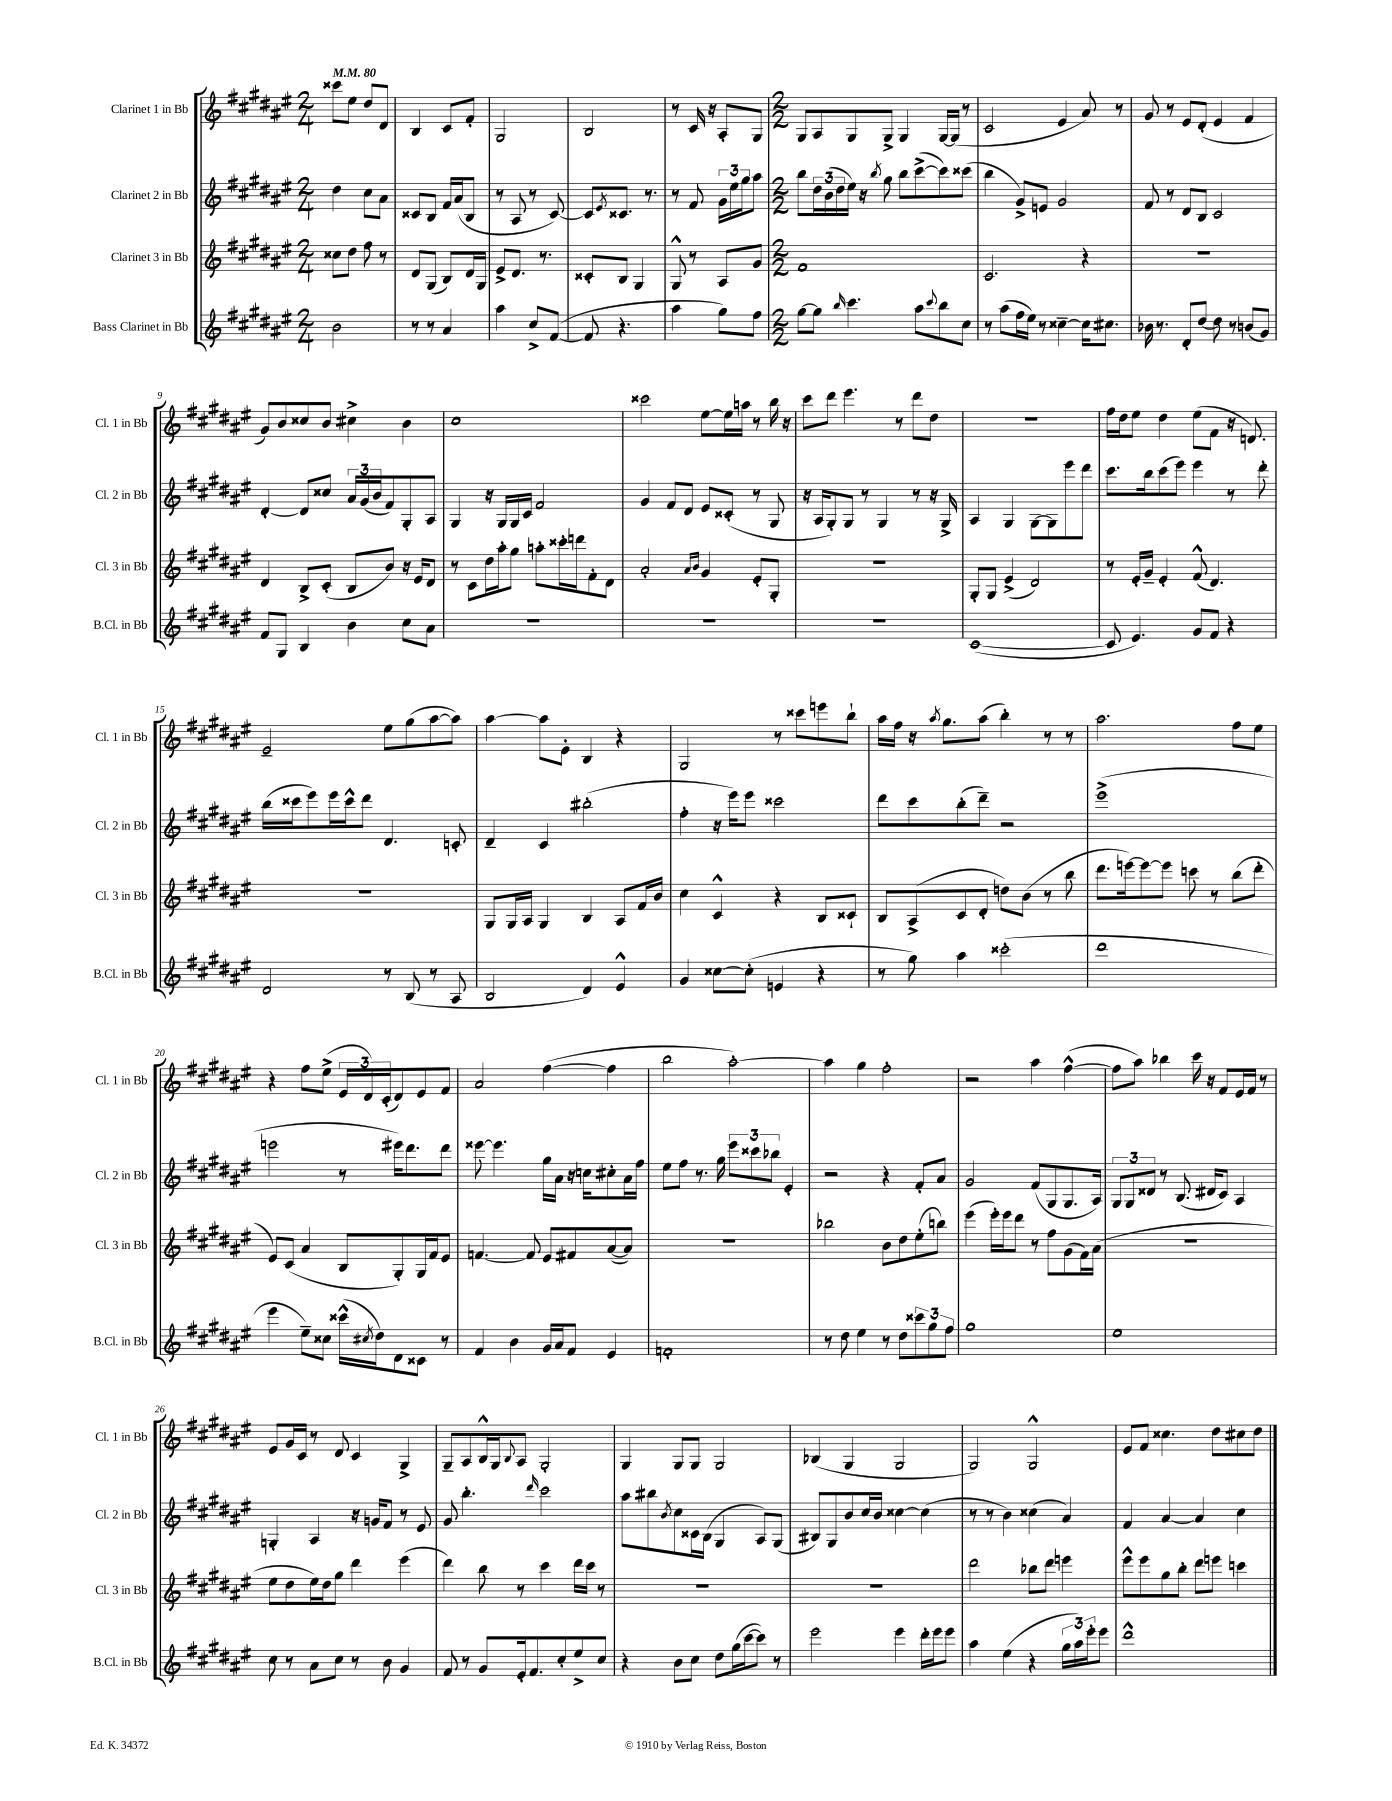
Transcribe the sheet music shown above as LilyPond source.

<<
\new StaffGroup <<
\new Staff = "s0" \with { instrumentName = "Clarinet 1 in Bb" shortInstrumentName = "Cl. 1 in Bb" } {
    \clef treble \key fis \major \numericTimeSignature \time 2/4 \tempo 4 = 80
    cisis'''8 eis''8 dis''8 dis'8 |
    b4 cis'8 fis'8-. |
    gis2 |
    b2 |
    r8 cis'16 r16 ais8-. gis8 |
    \numericTimeSignature \time 2/2 gis8 ais8 gis8 gis8-> gis4 gis16~ gis16( r8 |
    cis'2 eis'4 ais'8) r8 |
    gis'8 r8 eis'8 dis'8-.( eis'4 fis'4 |
    gis'8) b'8 cisis''8 b'8 cis''4-> b'4 |
    cis''1 |
    cisis'''2 eis''8~ eis''16 a''16 r8 b''16 r16 |
    cis'''8 dis'''8 eis'''4. r8 dis'''8 dis''8 |
    R1 |
    fis''16 dis''16 eis''8 dis''4 eis''8( fis'8 r16 d'8.) |
    eis'2-- eis''8 gis''8( ais''8~ ais''8) |
    ais''4~ ais''8 eis'8-. b4 r4 |
    gis2 r8 cisis'''8 e'''8 b''8-! |
    ais''16 fis''16 r16 \acciaccatura { ais''8 } gis''8. ais''8( b''4-.) r8 r8 |
    ais''2. fis''8 eis''8 |
    r4 fis''8 eis''8->( \tuplet 3/2 { eis'16 dis'16) cis'16-.( } dis'8) eis'8 fis'8 |
    ais'2 fis''4~( fis''4 |
    b''2 ais''2~-.) |
    ais''4 gis''4 fis''2-. |
    r2 ais''4 fis''4~-^( |
    fis''8 ais''8) bes''4 cis'''16 r16 fis'8 eis'16 fis'16 r8 |
    eis'8 gis'16 cis'16 r8 dis'8 cis'4 gis4-> |
    gis8-- ais8 b16-^ gis16 \appoggiatura { b8 } ais8 gis2-. |
    gis4 gis8 gis8 gis2 |
    bes4( gis4 gis2 |
    gis2) gis2-^ |
    eis'8 fis'8 cisis''4. dis''8 cis''8 dis''8 \bar "|." |
}
\new Staff = "s1" \with { instrumentName = "Clarinet 2 in Bb" shortInstrumentName = "Cl. 2 in Bb" } {
    \clef treble \key fis \major \numericTimeSignature \time 2/4
    dis''4 cis''8 ais'8 |
    cisis'8 b8 fis'16 ais'16( b8 |
    r8 ais8 r8 cis'8~) |
    cis'8 \acciaccatura { eis'8 } cisis'8. r8. |
    r8 fis'8 \tuplet 3/2 { gis'16 eis''16 gis''16 } ais''8 |
    \numericTimeSignature \time 2/2 b''8 \tuplet 3/2 { dis''16 b'16( dis''16 } eis''16) r16 \acciaccatura { b''8 } gis''8 b''8 cis'''8~->( cis'''8) cisis'''8( |
    b''4 gis'8->) e'8 gis'2 |
    fis'8 r8 dis'8 b8 cis'2 |
    dis'4~-. dis'8 cisis''8 \tuplet 3/2 { ais'16 gis'16( b'16 } fis'8) gis8-. ais8 |
    gis4 r16 gis16 gis16 cis'16 fis'2 |
    gis'4 fis'8 dis'8 eis'8 cisis'8-.( r8 gis8 |
    r16 ais16 gis8-.) gis8 r8 gis4 r8 r16 gis16-> |
    ais4 gis4 gis8~ gis8 eis'''8 dis'''8 |
    cis'''8. b''16 cis'''8( eis'''8) eis'''4 r8 dis'''8-. |
    b''16( cisis'''16 eis'''8) eis'''16 cisis'''16-^ dis'''8 dis'4. c'8-. |
    dis'4-- cis'4 bis''2-.( |
    fis''4-. r16 eis'''16) eis'''8 cisis'''2 |
    dis'''8 cis'''8 b''8-.( dis'''8--) r2 |
    eis'''1->( |
    e'''2 r8 eis'''16) dis'''8. dis'''8 |
    eisis'''8~ eisis'''4. gis''16 ais'16 r16 c''16 cis''8-. ais'16 fis''16 |
    eis''8 fis''8 r8. gis''16 \tuplet 3/2 { eis'''8 cisis'''8 bes''8 } eis'4-. |
    r2 r4 fis'8-. ais'8 |
    gis'2 fis'8( gis8 gis8. ais16) |
    \tuplet 3/2 { gis8 gis8 disis'8 } r8 b8.( dis'16 cis'8) ais4 |
    g4-. ais4 r16 g'16 fis'8 r8 eis'8 |
    gis'8 b''4.-. \grace { dis'''16 } cis'''2 |
    ais''8 bis''8 \acciaccatura { b'8 } cis''8 cisis'16 b16( gis4 ais8) gis8( |
    bis8) gis8 b'8 cis''16 b'16 cisis''4~ cisis''4( |
    r8 r8 b'4) cisis''4( ais'4) |
    fis'4 ais'4~ ais'4 cis''4 \bar "|." |
}
\new Staff = "s2" \with { instrumentName = "Clarinet 3 in Bb" shortInstrumentName = "Cl. 3 in Bb" } {
    \clef treble \key fis \major \numericTimeSignature \time 2/4
    cisis''8 dis''8 fis''8 r8 |
    dis'8 gis8( b8) dis'16 gis16 |
    eis'8-> dis'8. r8. |
    cisis'8-. b8 gis4 |
    gis8-^ r8 ais8 gis'8 |
    \numericTimeSignature \time 2/2 fis'1 |
    cis'2. r4 |
    R1 |
    dis'4 b8-> cis'8-.( b8 b'8) r16 eis'16 dis'8 |
    r8 cis'8 dis''16 ais''16-. gis''8 a''8-. cisis'''16-. d'''16 fis'8-. dis'8 |
    ais'2-. \grace { ais'16 b'16 } gis'4 eis'8-. gis8-. |
    r1 |
    gis8-. gis8 eis'4->( dis'2) |
    r8 eis'16-. gis'16-- eis'4-. fis'8-^( dis'4.) |
    R1 |
    gis8 gis16 ais16 gis4 b4 ais8 fis'16 b'16 |
    cis''4 cis'4-^ r4 b8 cisis'8-! |
    b8 ais8->( cis'8 dis'8-. d''8) b'8( r8 b''8 |
    dis'''8. e'''16~) e'''8~ e'''8 c'''8 r8 b''8( dis'''8-. |
    eis'8) cis'8( ais'4 b8 gis8-.) gis16 fis'16 eis'8 |
    f'4.~ f'8 eis'8 fis'8 ais'8~( ais'8) |
    r1 |
    bes''2 b'8 dis''8 eis''8-.( b''8) |
    eis'''4( eis'''16-.) eis'''16 dis'''8 r8 fis''8 gis'8( fis'16) ais'16( |
    R1 |
    eis''8 dis''8 eis''16) dis''16 gis''8 dis'''4 eis'''4( |
    dis'''4) b''8 r8 cis'''4 dis'''16 cis'''16 r8 |
    R1 |
    R1 |
    dis'''2 bes''8 dis'''8 e'''4 |
    eis'''8-^ eis'''8 gis''8 b''8-. dis'''8 e'''8 c'''4 \bar "|." |
}
\new Staff = "s3" \with { instrumentName = "Bass Clarinet in Bb" shortInstrumentName = "B.Cl. in Bb" } {
    \clef treble \key fis \major \numericTimeSignature \time 2/4
    b'2 |
    r8 r8 ais'4 |
    ais''4 cis''8-> fis'8~( |
    fis'8 r4. |
    ais''4 gis''8) fis''8 |
    \numericTimeSignature \time 2/2 gis''8~ gis''8 \grace { b''16 } cis'''4. ais''8 \appoggiatura { cis'''8 } b''8 cis''8 |
    r8 ais''8( fis''16 eis''16) r8 cisis''4~-- cisis''16 cis''8. |
    bes'16 r8. dis'8-. dis''8~ dis''8 r8 b'8( gis'8) |
    fis'8 gis8 b4 b'4 cis''8 ais'8 |
    R1 |
    R1 |
    R1 |
    cis'1~( |
    cis'8 eis'4.) gis'8 fis'8 r4 |
    dis'2 r8 b8( r8 ais8 |
    b2 dis'4) eis'4-^ |
    gis'4 cisis''8~ cisis''8-.( e'4 r4 |
    r8 gis''8) ais''4 cisis'''2-.( |
    dis'''1 |
    eis'''4 eis''8--) cisis''8 cisis'''16-^( \acciaccatura { cis''8 } dis''16) dis'8 cisis'8 r8 |
    fis'4 b'4 gis'16 ais'16 fis'8 eis'4 |
    f'1-. |
    r8 dis''8 eis''4 r8 dis''8 \tuplet 3/2 { cisis'''8 gis''8 fis''8 } |
    gis''1 |
    eis''1 |
    cis''8 r8 ais'8 cis''8 r8 b'8 gis'4 |
    fis'8 r8 gis'8 eis'16-. fis'8. cis''8-. eis''8-> cis''8 |
    r4 b'8 cis''8 dis''8 gis''16( cis'''16~ cis'''8) r8 |
    eis'''2 eis'''4 dis'''16-. eis'''16 eis'''8 |
    ais''4 eis''4( r4 \tuplet 3/2 { gis''16 ais''16) eis'''16-. } eis'''8 |
    dis'''1-^ \bar "|." |
}
>>
>>
